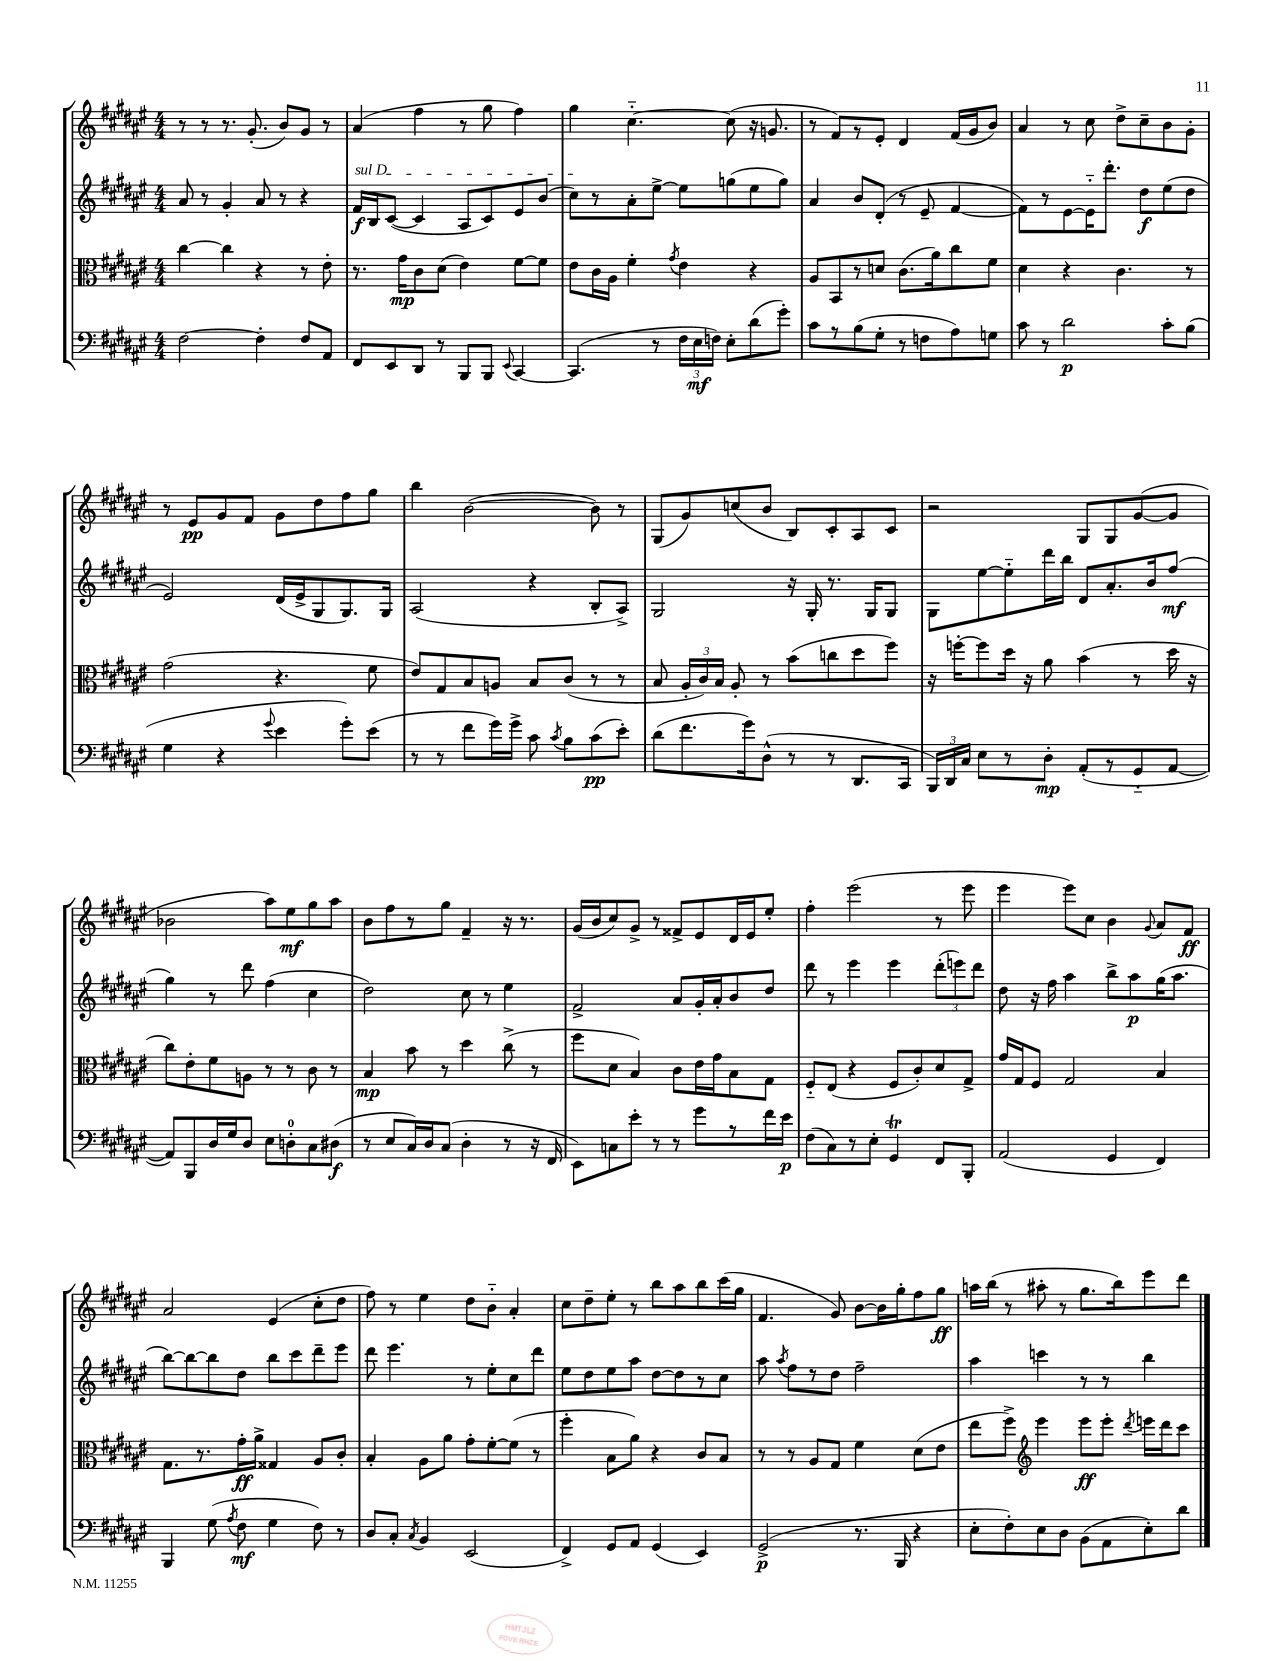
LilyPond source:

<<
\new StaffGroup <<
\new Staff = "s0" {
    \clef treble \key fis \major \numericTimeSignature \time 4/4
    \autoBeamOff r8 r8 r8. gis'8.-.( b'8[) gis'8] r8 |
    ais'4( fis''4 r8 gis''8 fis''4) |
    gis''4 cis''4.~-_ cis''8( r16 g'8. |
    r8 fis'8[) r8 eis'8]-. dis'4 fis'16[( gis'16 b'8]) |
    ais'4 r8 cis''8 dis''8[-> cis''8-- b'8 gis'8]-. |
    r8 eis'8[\pp gis'8 fis'8] gis'8[ dis''8 fis''8 gis''8] |
    b''4 b'2~( b'8) r8 |
    gis8[( gis'8) c''8( b'8] b8[) cis'8-. ais8 cis'8] |
    r2 gis8[ gis8 gis'8~( gis'8] |
    bes'2 ais''8[) eis''8\mf gis''8 ais''8] |
    b'8[ fis''8 r8 gis''8] fis'4-- r16 r8. |
    gis'16[( b'16 cis''8) gis'8]-> r8 fisis'8[-> eis'8 dis'16 eis'16 eis''8]-. |
    fis''4-. eis'''2( r8 eis'''8 |
    eis'''4 eis'''8[) cis''8] b'4 \appoggiatura { gis'8 } ais'8[ fis'8]\ff |
    ais'2 eis'4( cis''8[-. dis''8] |
    fis''8) r8 eis''4 dis''8[ b'8]-_ ais'4-. |
    cis''8[ dis''8-- eis''8]-. r8 b''8[ ais''8 b''8 cis'''16( gis''16] |
    fis'4. gis'8) b'8[~ b'16 gis''16-. fis''8 gis''8]\ff |
    a''16[ b''16]( r8 ais''8-. r8 gis''8.[ b''16) eis'''8 dis'''8] \bar "|." |
}
\new Staff = "s1" {
    \clef treble \key fis \major \numericTimeSignature \time 4/4
    \autoBeamOff ais'8 r8 gis'4-. ais'8 r8 r4 |
    \once \override TextSpanner.bound-details.left.text = \markup { \italic "sul D" } fis'16[\f\startTextSpan b16 cis'8]~( cis'4 ais8[ cis'8) eis'8 b'8]( |
    cis''8[\stopTextSpan) r8 ais'8-. eis''8]~-> eis''8[ g''8( eis''8 g''8]) |
    ais'4 b'8[ dis'8]-.( r8 eis'8-- fis'4~ |
    fis'8[) r8 eis'8~ eis'16-_ dis'''8.]-. dis''8[\f eis''8( dis''8] |
    eis'2) dis'16[( eis'16-> gis8 gis8.) gis16] |
    ais2( r4 b8[-. ais8]->) |
    gis2 r16 gis16-. r8. gis16[ gis8] |
    gis8[ eis''8~ eis''8-_ dis'''16 b''16] dis'8[ ais'8.-. b'16 fis''8]\mf( |
    gis''4) r8 dis'''8 fis''4( cis''4 |
    dis''2) cis''8 r8 eis''4 |
    fis'2-> ais'8[ gis'16-. ais'16-. b'8 dis''8] |
    dis'''8 r8 eis'''4 eis'''4 \tuplet 3/2 { dis'''8[-.( e'''8) dis'''8] } |
    dis''8 r16 fis''16 ais''4 b''8[-> ais''8\p gis''16( ais''8.] |
    b''8[~) b''8~ b''8 dis''8] b''8[ cis'''8 dis'''8-- eis'''8] |
    dis'''8 eis'''4. r8 eis''8[-. cis''8 dis'''8] |
    eis''8[ dis''8 eis''8 ais''8] dis''8[~ dis''8 r8 cis''8] |
    ais''8 \acciaccatura { ais''8 } fis''8[ r8 dis''8] fis''2-- |
    ais''4 c'''4 r8 r8 b''4 \bar "|." |
}
\new Staff = "s2" {
    \clef alto \key fis \major \numericTimeSignature \time 4/4
    \autoBeamOff cis''4~ cis''4 r4 r8 eis'8-. |
    r8. gis'16[\mp cis'8 dis'8]( eis'4) fis'8[~ fis'8] |
    eis'8[ cis'16 ais16] fis'4-. \acciaccatura { gis'8 } eis'4 r4 |
    ais8[ b,8 r8 d'8] cis'8.[( ais'16) cis''8 fis'8] |
    dis'4 r4 cis'4. r8 |
    gis'2( r4. fis'8 |
    eis'8[) gis8 b8 a8] b8[ cis'8]( r8 r8 |
    b8 \tuplet 3/2 { ais16[-. cis'16) b16] } ais8-. r8 b'8[( c''8 dis''8 fis''8]) |
    r16 f''16[~-. f''8 dis''16] r16 ais'8 b'4( r8 dis''16 r16 |
    cis''8[) eis'8-. fis'8 a8] r8 r8 cis'8 r8 |
    b4\mp b'8 r8 dis''4 cis''8->( r8 |
    fis''8[ dis'8] b4) cis'8[ eis'16 gis'16 b8 gis8] |
    fis8[-_ eis8]( r4 fis8[ cis'8-.) dis'8 gis8]-> |
    gis'16[ gis16 fis8] gis2 b4 |
    gis8.[ r8. gis'16-.\ff ais'16]-> gisis4 ais8[ cis'8]-. |
    b4-. ais8[ ais'8] gis'8[-. fis'8~-. fis'8]( r8 |
    fis''4-. b8[ ais'8]) r4 cis'8[ b8] |
    r8 r8 ais8[ gis8] fis'4 dis'8[( eis'8] |
    eis''8[ fis''8]->) \clef treble eis'''4 eis'''8[\ff eis'''8]-. \acciaccatura { dis'''8 } e'''16[ dis'''16 cis'''8] \bar "|." |
}
\new Staff = "s3" {
    \clef bass \key fis \major \numericTimeSignature \time 4/4
    \autoBeamOff fis2~ fis4-. fis8[ ais,8] |
    fis,8[ eis,8 dis,8] r8 b,,8[ b,,8] \appoggiatura { eis,8 } cis,4~ |
    cis,4.( r8 \tuplet 3/2 { fis16[ eis16\mf f16]) } eis8[-. dis'8( gis'8]-.) |
    cis'8[ r8 b8( gis8]-. r8 f8[ ais8) g8] |
    cis'8 r8 dis'2\p cis'8[-. b8]( |
    gis4 r4 \appoggiatura { gis'8 } eis'4 gis'8[-.) eis'8]( |
    r8 r8 fis'8[ gis'16) gis'16]-> cis'8 \acciaccatura { cis'8 } b8[ cis'8\pp( eis'8]-.) |
    dis'8[( fis'8. gis'16) dis8]-^( r8 r8 dis,8.[ cis,16] |
    \tuplet 3/2 { b,,16[) dis,16 cis16] } eis8[ r8 dis8]-.\mp ais,8[-.( r8 gis,8-_ ais,8]~ |
    ais,8[) b,,8 dis16 gis16 dis8] eis8[ d8-0-. cis8 dis8]\f( |
    r8 eis8[ cis16) dis16 cis8]( dis4-. r8 r16 fis,16 |
    eis,8[) c8 eis'8]-. r8 r8 gis'8[ r8 fis'16 eis'16]\p |
    fis8[( cis8) r8 eis8]-. gis,4\trill fis,8[ b,,8]-. |
    ais,2( gis,4 fis,4) |
    b,,4 gis8( \acciaccatura { ais8 } fis8\mf gis4 fis8) r8 |
    dis8[ cis8]-. \acciaccatura { cis8 } b,4 eis,2( |
    fis,4->) gis,8[ ais,8] gis,4( eis,4) |
    gis,2->\p( r8. b,,16 r4 |
    eis8[-. fis8-.) eis8 dis8] b,8[( ais,8 eis8-.) dis'8] \bar "|." |
}
>>
>>
\layout { \context { \Score \remove "Bar_number_engraver" } }
